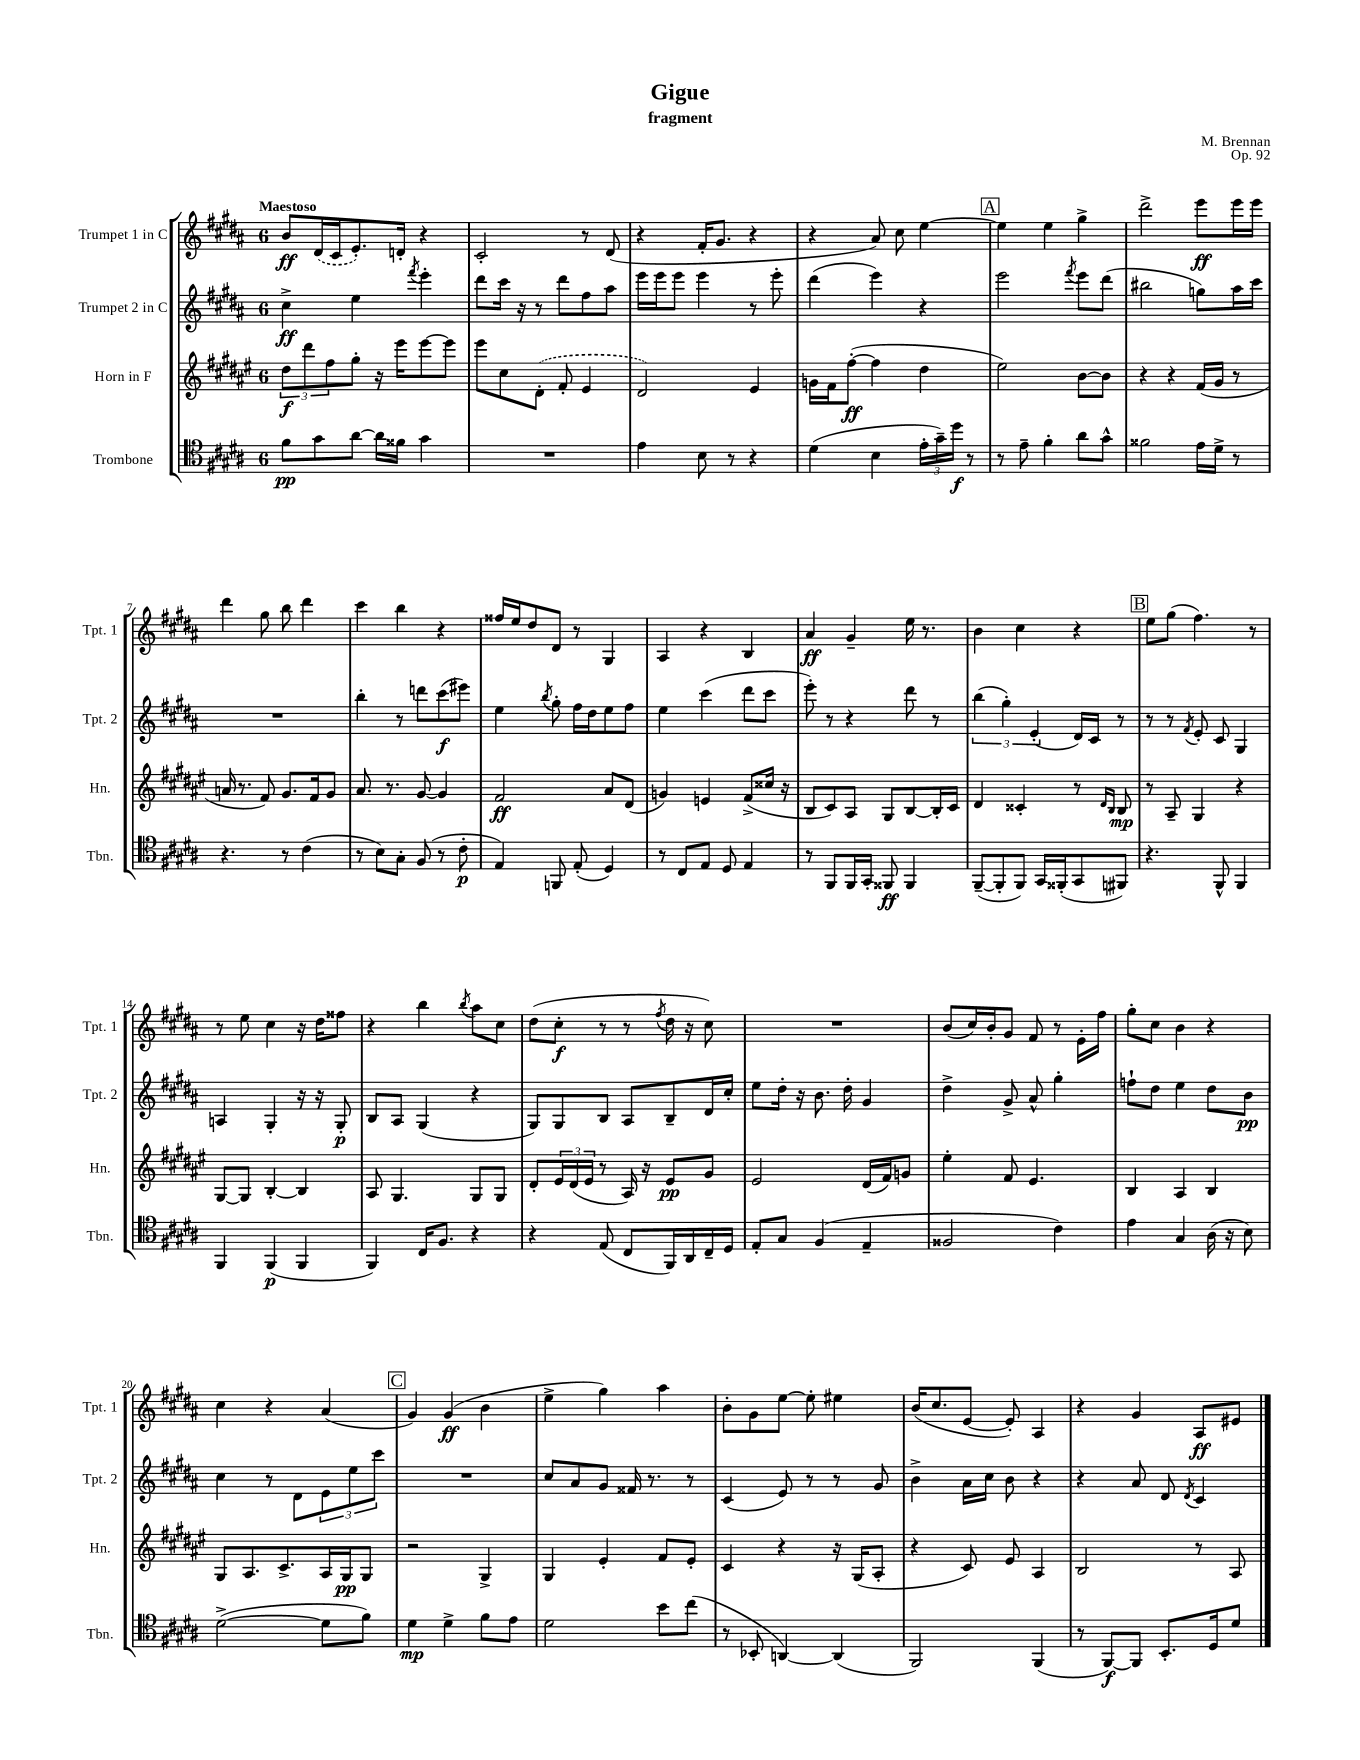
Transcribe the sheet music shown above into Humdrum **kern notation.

**kern	**dynam	**kern	**dynam	**kern	**dynam	**kern	**dynam
*part4	*part4	*part3	*part3	*part2	*part2	*part1	*part1
*staff4	*staff4	*staff3	*staff3	*staff2	*staff2	*staff1	*staff1
*I"Trombone	*	*I"Horn in F	*	*I"Trumpet 2 in C	*	*I"Trumpet 1 in C	*
*I'Tbn.	*	*I'Hn.	*	*I'Tpt. 2	*	*I'Tpt. 1	*
*clefC4	*	*clefG2	*	*clefG2	*	*clefG2	*
*k[f#c#g#d#a#]	*	*k[f#c#g#d#a#e#]	*	*k[f#c#g#d#a#]	*	*k[f#c#g#d#a#]	*
*M6/8	*	*M6/8	*	*M6/8	*	*M6/8	*
=1	=1	=1	=1	=1	=1	=1	=1
!	!	!	!	!	!	!LO:TX:a:B:t=Maestoso	!
8f#\L	pp	12dd#\L	f	4cc#^\	ff	8b/L	ff
.	.	12ddd#\	.	.	.	.	.
8g#\	.	.	.	.	.	(16d#/L	.
.	.	12ff#\	.	.	.	.	.
.	.	.	.	.	.	16c#/J	.
[8a#\J	.	8gg#'\J	.	4ee\	.	8.e'/)	.
16a#\LL]	.	16r	.	.	.	.	.
16f##X\JJ	.	16eee#\KL	.	.	.	16dn'/Jk	.
.	.	.	.	8qfff#/	.	.	.
4g#\	.	[8eee#\	.	4eee'\	.	4r	.
.	.	8eee#\J]	.	.	.	.	.
=2	=2	=2	=2	=2	=2	=2	=2
2.r	.	8eee#\L	.	8ddd#\L	.	2c#'/	.
.	.	8cc#\	.	16ccc#\Jk	.	.	.
.	.	.	.	16r	.	.	.
.	.	(8d#'\J	.	8r	.	.	.
.	.	8f#'/	.	8ddd#\L	.	.	.
.	.	4e#/	.	8ff#\	.	8r	.
.	.	.	.	8aa#\J	.	(8d#/	.
=3	=3	=3	=3	=3	=3	=3	=3
4e\	.	2d#/)	.	16eee\LL	.	4r	.
.	.	.	.	16eee\J	.	.	.
.	.	.	.	8eee\J	.	.	.
8B\	.	.	.	4eee\	.	16f#'/KL	.
.	.	.	.	.	.	8.g#/J	.
8r	.	.	.	.	.	.	.
4r	.	4e#/	.	8r	.	4r	.
.	.	.	.	8eee'\	.	.	.
=4	=4	=4	=4	=4	=4	=4	=4
(4d#\	.	16gn\LL	.	(4ddd#\	.	4r	.
.	.	16f#\J	.	.	.	.	.
.	.	([8ff#'\J	ff	.	.	.	.
4B\	.	4ff#\]	.	4eee\)	.	8a#/)	.
.	.	.	.	.	.	8cc#\	.
24e'\LL	.	4dd#\	.	4r	.	[4ee\	.
24g#~\)	.	.	.	.	.	.	.
24dd#\JJ	f	.	.	.	.	.	.
8r	.	.	.	.	.	.	.
!!LO:REH:place=s1:t=A
=5	=5	=5	=5	=5	=5	=5	=5
8r	.	2ee#\)	.	2eee\	.	4ee\]	.
8e~\	.	.	.	.	.	.	.
4f#'\	.	.	.	.	.	4ee\	.
.	.	.	.	8qfff#/	.	.	.
8a#\L	.	[8b\L	.	8eee\L	.	4gg#^\	.
8g#^^\J	.	8b\J]	.	(8ddd#\J	.	.	.
=6	=6	=6	=6	=6	=6	=6	=6
2f##X\	.	4r	.	2bb#X\	.	2ddd#^\	.
.	.	4r	.	.	.	.	.
16e\LL	.	(16f#/LL	.	8ggn\L)	.	8eee\L	ff
16d#^\JJ	.	16g#/JJ	.	.	.	.	.
8r	.	8r	.	16aa#\L	.	16eee\L	.
.	.	.	.	16ccc#\JJ	.	16eee\JJ	.
!!LO:LB:g=z
=7	=7	=7	=7	=7	=7	=7	=7
4.r	.	16an/	.	2.r	.	4ddd#\	.
.	.	8.r	.	.	.	.	.
.	.	8f#/)	.	.	.	8gg#\	.
8r	.	8.g#/L	.	.	.	8bb\	.
(4c#\	.	.	.	.	.	4ddd#\	.
.	.	16f#/k	.	.	.	.	.
.	.	8g#/J	.	.	.	.	.
=8	=8	=8	=8	=8	=8	=8	=8
8r	.	8.a#/	.	4bb'\	.	4ccc#\	.
8B\L)	.	.	.	.	.	.	.
.	.	8.r	.	.	.	.	.
8G#'\J	.	.	.	8r	.	4bb\	.
(8F#/	.	[8g#/	.	8dddn\L	.	.	.
8r	.	4g#/]	.	(8ccc#\	f	4r	.
8c#'\	p	.	.	8eee#X\J)	.	.	.
=9	=9	=9	=9	=9	=9	=9	=9
4E/)	.	2f#/	ff	4ee\	.	16ff##X/LL	.
.	.	.	.	.	.	16ee/J	.
.	.	.	.	.	.	8dd#/	.
.	.	.	.	8qbb/	.	.	.
8FFn/	.	.	.	8gg#'\	.	8d#/J	.
(8E'/	.	.	.	16ff#\LL	.	8r	.
.	.	.	.	16dd#\J	.	.	.
4D#/)	.	8a#/L	.	8ee\	.	4G#/	.
.	.	(8d#/J	.	8ff#\J	.	.	.
=10	=10	=10	=10	=10	=10	=10	=10
8r	.	4gn/)	.	4ee\	.	4A#/	.
8C#/L	.	.	.	.	.	.	.
8E/J	.	4en/	.	(4ccc#\	.	4r	.
8D#/	.	.	.	.	.	.	.
4E/	.	(8f#^/L	.	8ddd#\L	.	4B/	.
.	.	16cc##X/Jk	.	8ccc#\J	.	.	.
.	.	16r	.	.	.	.	.
=11	=11	=11	=11	=11	=11	=11	=11
8r	.	8B/L	.	8eee'\)	.	4a#/	ff
8FF#/L	.	8c#/)	.	8r	.	.	.
16FF#/L	.	8A#/J	.	4r	.	4g#~/	.
16GG#'/JJ	.	.	.	.	.	.	.
8FF##X/	ff	8G#/L	.	.	.	.	.
4FF##/	.	[8B/	.	8ddd#\	.	16ee\	.
.	.	.	.	.	.	8.r	.
.	.	16B'/L]	.	8r	.	.	.
.	.	16c#/JJ	.	.	.	.	.
=12	=12	=12	=12	=12	=12	=12	=12
([8FF#~/L	.	4d#/	.	(6bb\	.	4b\	.
8FF#'/]	.	.	.	.	.	.	.
.	.	.	.	6gg#'\)	.	.	.
8FF#/J)	.	4c##X'/	.	.	.	4cc#\	.
.	.	.	.	(6e'/	.	.	.
16GG#/LL	.	.	.	.	.	.	.
(16FF##X'/J	.	.	.	.	.	.	.
8GG#/	.	8r	.	16d#/LL)	.	4r	.
.	.	.	.	16c#/JJ	.	.	.
.	.	16qqd#/LL	.	.	.	.	.
.	.	16qqB/JJ	.	.	.	.	.
8FF#X/J)	.	8B/	mp	8r	.	.	.
!!LO:REH:place=s1:t=B
=13	=13	=13	=13	=13	=13	=13	=13
4.r	.	8r	.	8r	.	8ee\L	.
.	.	8A#~/	.	8r	.	(8gg#\J	.
.	.	.	.	8qf#/	.	.	.
.	.	4G#/	.	8e'/	.	4.ff#\)	.
8FF#^^/	.	.	.	8c#/	.	.	.
4FF#/	.	4r	.	4G#/	.	.	.
.	.	.	.	.	.	8r	.
!!LO:LB:g=z
=14	=14	=14	=14	=14	=14	=14	=14
4FF#/	.	[8G#/L	.	4An/	.	8r	.
.	.	8G#/J]	.	.	.	8ee\	.
(4FF#/	p	[4B'/	.	4G#'/	.	4cc#\	.
4FF#/	.	4B/]	.	16r	.	16r	.
.	.	.	.	16r	.	16dd#\KL	.
.	.	.	.	8G#'/	p	8ff##X\J	.
=15	=15	=15	=15	=15	=15	=15	=15
4FF#/)	.	8A#/	.	8B/L	.	4r	.
.	.	4.G#/	.	8A#/J	.	.	.
16C#/KL	.	.	.	(4G#/	.	4bb\	.
8.F#/J	.	.	.	.	.	.	.
.	.	.	.	.	.	8qbb/	.
4r	.	8G#/L	.	4r	.	8aa#\L	.
.	.	8G#/J	.	.	.	8cc#\J	.
=16	=16	=16	=16	=16	=16	=16	=16
4r	.	8d#'/L	.	8G#/L)	.	(8dd#\L	.
.	.	24e#/L	.	8G#/	.	8cc#'\J	f
.	.	(24d#/	.	.	.	.	.
.	.	24e#/JJ	.	.	.	.	.
(8E/	.	8r	.	8B/J	.	8r	.
8C#/L	.	16A#/)	.	8A#/L	.	8r	.
.	.	16r	.	.	.	.	.
.	.	.	.	.	.	8qff#/	.
16FF#/L)	.	8e#/L	pp	8B~/	.	16dd#\	.
16AA#/	.	.	.	.	.	16r	.
16C#~/	.	8g#/J	.	16d#/L	.	8cc#\)	.
16D#/JJ	.	.	.	16cc#'/JJ	.	.	.
=17	=17	=17	=17	=17	=17	=17	=17
8E'/L	.	2e#/	.	8ee\L	.	2.r	.
8G#/J	.	.	.	16dd#'\Jk	.	.	.
.	.	.	.	16r	.	.	.
(4F#/	.	.	.	8.b\	.	.	.
.	.	.	.	16dd#'\	.	.	.
4E~/	.	(16d#/LL	.	4g#/	.	.	.
.	.	16f#/J)	.	.	.	.	.
.	.	8gn/J	.	.	.	.	.
=18	=18	=18	=18	=18	=18	=18	=18
2F##X/	.	4ee#'\	.	4dd#^\	.	(8b/L	.
.	.	.	.	.	.	16cc#/L)	.
.	.	.	.	.	.	16b'/J	.
.	.	8f#/	.	8g#^/	.	8g#/J	.
.	.	4.e#/	.	8a#^^/	.	8f#/	.
4c#\)	.	.	.	4gg#'\	.	8r	.
.	.	.	.	.	.	16e'\LL	.
.	.	.	.	.	.	16ff#\JJ	.
=19	=19	=19	=19	=19	=19	=19	=19
4e\	.	4B/	.	8ffn`\L	.	8gg#'\L	.
.	.	.	.	8dd#\J	.	8cc#\J	.
4G#/	.	4A#/	.	4ee\	.	4b\	.
(16A#\	.	4B/	.	8dd#\L	.	4r	.
16r	.	.	.	.	.	.	.
8B\)	.	.	.	8b\J	pp	.	.
!!LO:LB:g=z
=20	=20	=20	=20	=20	=20	=20	=20
([2d#^\	.	8G#/L	.	4cc#\	.	4cc#\	.
.	.	8.A#/	.	.	.	.	.
.	.	.	.	8r	.	4r	.
.	.	8.c#^/	.	.	.	.	.
.	.	.	.	8d#\L	.	.	.
8d#\L]	.	16A#/L	.	12e\	.	(4a#/	.
.	.	16G#/J	pp	.	.	.	.
.	.	.	.	12ee\	.	.	.
8f#\J)	.	8G#/J	.	.	.	.	.
.	.	.	.	12ccc#\J	.	.	.
!!LO:REH:place=s1:t=C
=21	=21	=21	=21	=21	=21	=21	=21
4d#\	mp	2r	.	2.r	.	4g#/)	.
4d#^\	.	.	.	.	.	(4g#/	ff
8f#\L	.	4G#^/	.	.	.	4b\	.
8e\J	.	.	.	.	.	.	.
=22	=22	=22	=22	=22	=22	=22	=22
2d#\	.	4G#/	.	8cc#/L	.	4ee^\	.
.	.	.	.	8a#/	.	.	.
.	.	4e#'/	.	8g#/J	.	4gg#\)	.
.	.	.	.	16f##X/	.	.	.
.	.	.	.	8.r	.	.	.
8b\L	.	8f#/L	.	.	.	4aa#\	.
(8cc#\J	.	8e#'/J	.	8r	.	.	.
=23	=23	=23	=23	=23	=23	=23	=23
8r	.	4c#/	.	(4c#/	.	8b'\L	.
8BB-X'/	.	.	.	.	.	8g#\	.
[4AAn/)	.	4r	.	8e/)	.	[8ee\J	.
.	.	.	.	8r	.	8ee'\]	.
(4AA/]	.	16r	.	8r	.	4ee#X\	.
.	.	(16G#/KL	.	.	.	.	.
.	.	8A#'/J	.	8g#/	.	.	.
=24	=24	=24	=24	=24	=24	=24	=24
2FF#/)	.	4r	.	4b^\	.	(16b/KL	.
.	.	.	.	.	.	8.cc#/	.
.	.	8c#/)	.	16a#\LL	.	[8e/J	.
.	.	.	.	16cc#\JJ	.	.	.
.	.	8e#/	.	8b\	.	8e'/])	.
(4FF#/	.	4A#/	.	4r	.	4A#/	.
=25	=25	=25	=25	=25	=25	=25	=25
8r	.	2B/	.	4r	.	4r	.
[8FF#/L)	f	.	.	.	.	.	.
8FF#/J]	.	.	.	8a#/	.	4g#/	.
8.BB'/L	.	.	.	8d#/	.	.	.
.	.	.	.	8qd#/	.	.	.
.	.	8r	.	4c#/	.	8A#/L	ff
16D#/k	.	.	.	.	.	.	.
8d#/J	.	8A#/	.	.	.	8e#X/J	.
==	==	==	==	==	==	==	==
*-	*-	*-	*-	*-	*-	*-	*-
